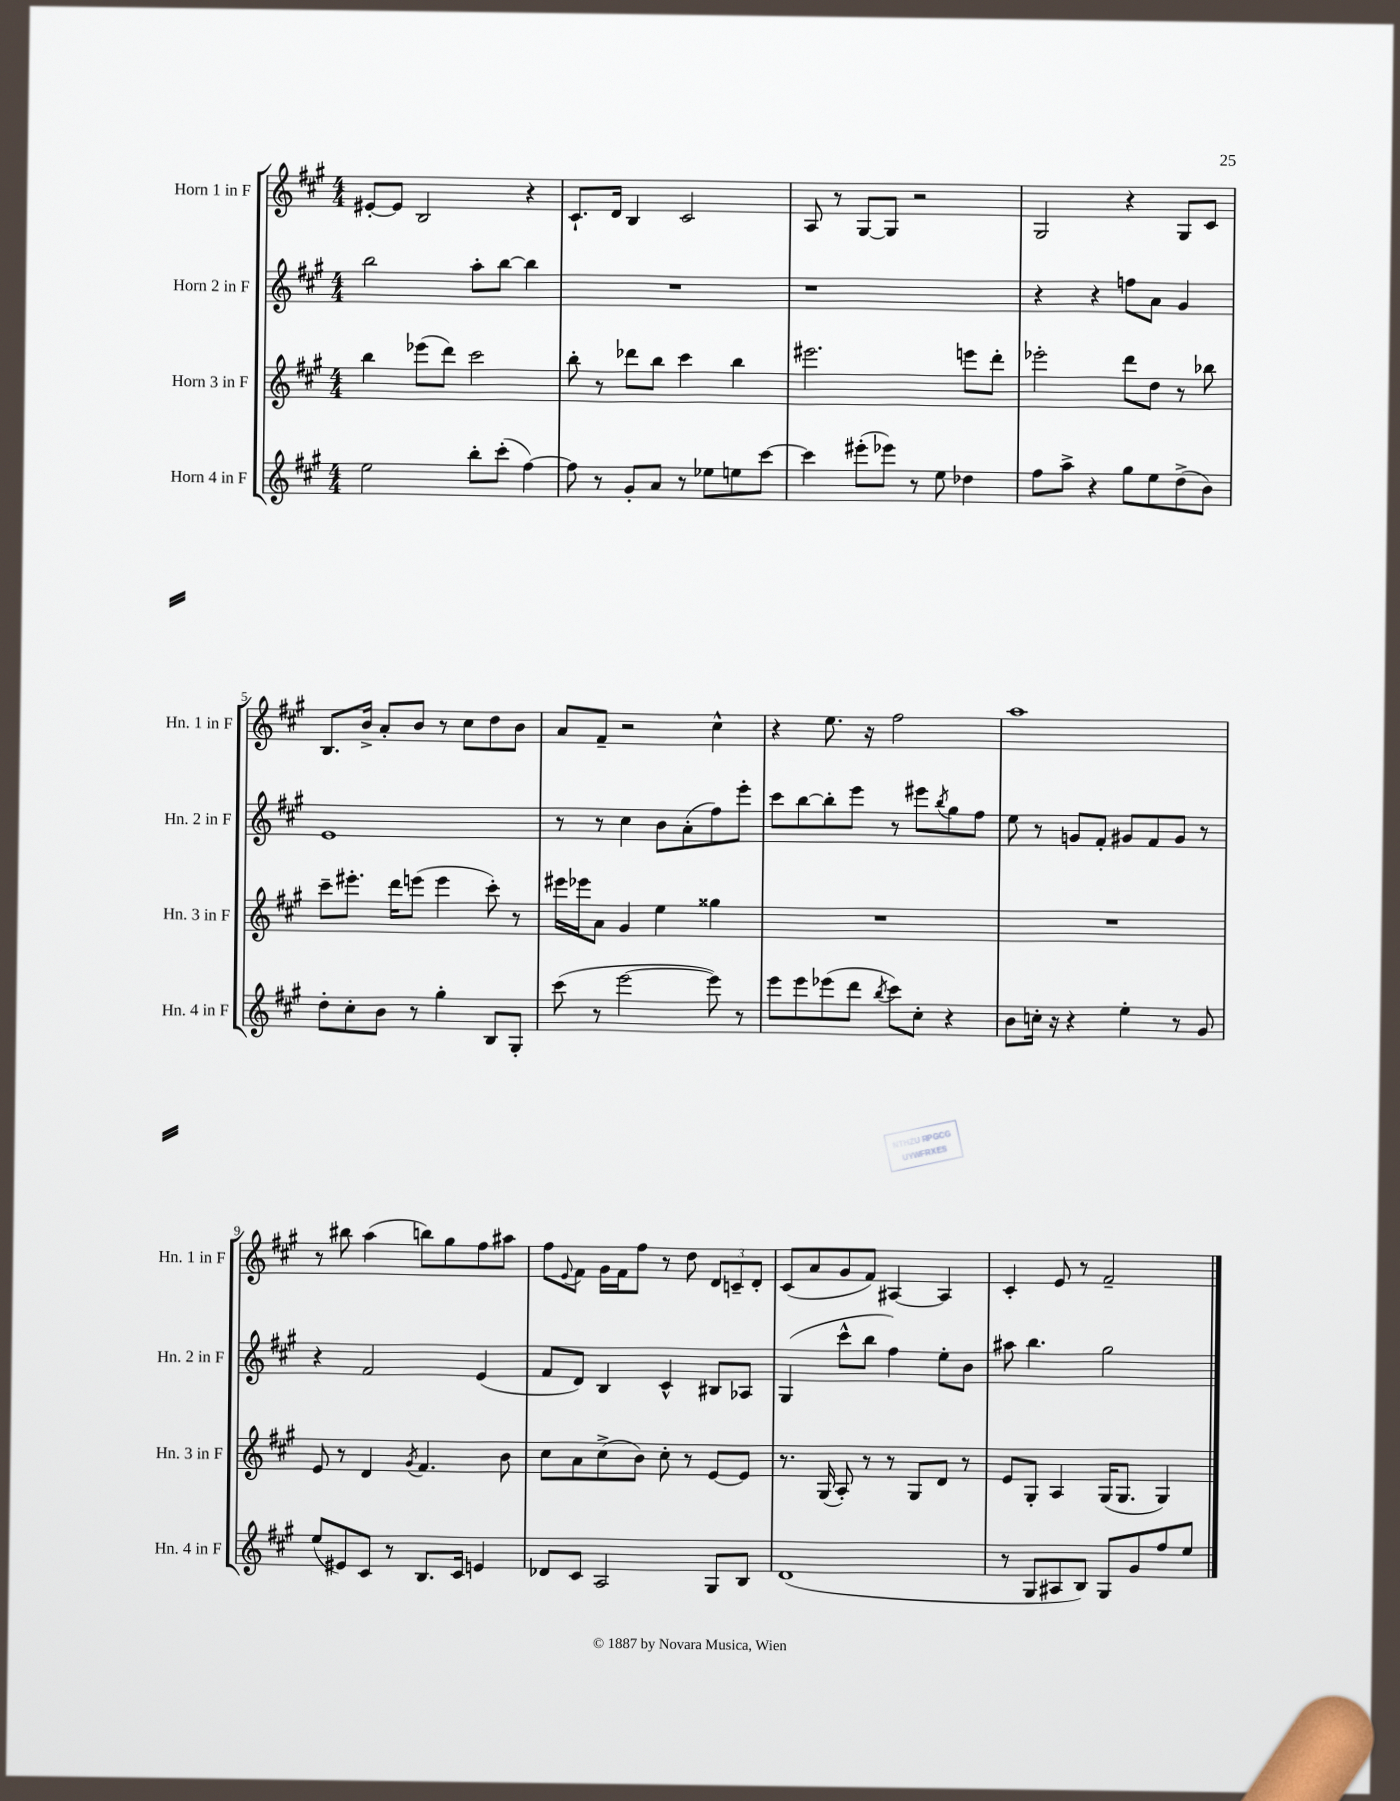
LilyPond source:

<<
\new StaffGroup <<
\new Staff = "s0" \with { instrumentName = "Horn 1 in F" shortInstrumentName = "Hn. 1 in F" } {
    \clef treble \key a \major \numericTimeSignature \time 4/4
    eis'8~-. eis'8 b2 r4 |
    cis'8.-! d'16 b4 cis'2 |
    a8 r8 gis8~ gis8 r2 |
    gis2 r4 gis8 cis'8 |
    b8. b'16-> a'8-. b'8 r8 cis''8 d''8 b'8 |
    a'8 fis'8-- r2 cis''4-^ |
    r4 e''8. r16 fis''2 |
    a''1 |
    r8 bis''8 a''4( b''8) gis''8 fis''8 ais''8 |
    fis''8 \appoggiatura { e'8 } fis'8 gis'16 fis'16 fis''8 r8 d''8 \tuplet 3/2 { d'8 c'8-- d'8-. } |
    cis'8( a'8 gis'8 fis'8) ais4~ ais4 |
    cis'4-. e'8 r8 fis'2-- \bar "|." |
}
\new Staff = "s1" \with { instrumentName = "Horn 2 in F" shortInstrumentName = "Hn. 2 in F" } {
    \clef treble \key a \major \numericTimeSignature \time 4/4
    b''2 a''8-. b''8~ b''4 |
    R1 |
    r1 |
    r4 r4 f''8 a'8 gis'4 |
    e'1 |
    r8 r8 cis''4 b'8 a'8-.( fis''8) e'''8-. |
    cis'''8 b''8~ b''8-. e'''8 r8 eis'''8 \acciaccatura { b''8 } gis''8 fis''8 |
    e''8 r8 g'8 fis'8-. gis'8 fis'8 gis'8 r8 |
    r4 fis'2 e'4( |
    fis'8 d'8) b4 cis'4-^ bis8 aes8 |
    gis4( cis'''8-^ b''8 fis''4) e''8-. b'8 |
    ais''8 b''4. gis''2 \bar "|." |
}
\new Staff = "s2" \with { instrumentName = "Horn 3 in F" shortInstrumentName = "Hn. 3 in F" } {
    \clef treble \key a \major \numericTimeSignature \time 4/4
    b''4 ees'''8( d'''8) cis'''2 |
    b''8-. r8 des'''8 b''8 cis'''4 b''4 |
    eis'''2. e'''8 d'''8-. |
    ees'''2-. d'''8 d''8 r8 bes''8 |
    cis'''8-- eis'''8.-. d'''16 e'''8( e'''4 cis'''8-.) r8 |
    eis'''16 ees'''16 a'8 gis'4 e''4 gisis''4 |
    R1 |
    R1 |
    e'8 r8 d'4 \acciaccatura { gis'8 } fis'4. b'8 |
    cis''8 a'8 cis''8->( b'8) cis''8-. r8 e'8~ e'8 |
    r8. gis16( a8-.) r8 r8 gis8 d'8 r8 |
    e'8 gis8-. a4 gis16( gis8. gis4) \bar "|." |
}
\new Staff = "s3" \with { instrumentName = "Horn 4 in F" shortInstrumentName = "Hn. 4 in F" } {
    \clef treble \key a \major \numericTimeSignature \time 4/4
    e''2 b''8-. cis'''8-.( fis''4~) |
    fis''8 r8 gis'8-. a'8 r8 ees''8 e''8 cis'''8~ |
    cis'''4 eis'''8-.( ees'''8) r8 e''8 des''4 |
    fis''8 a''8-> r4 gis''8 e''8 d''8->( b'8) |
    d''8-. cis''8-. b'8 r8 gis''4-. b8 gis8-. |
    cis'''8( r8 e'''2~ e'''8) r8 |
    e'''8 e'''8 ees'''8( d'''8 \acciaccatura { b''8 } cis'''8) cis''8-. r4 |
    b'8 c''16-. r16 r4 e''4-. r8 gis'8 |
    e''8( eis'8) cis'8 r8 b8. cis'16 e'4 |
    des'8 cis'8 a2 gis8 b8 |
    d'1( |
    r8 gis8 ais8 b8) gis8 gis'8 fis''8 e''8 \bar "|." |
}
>>
>>
